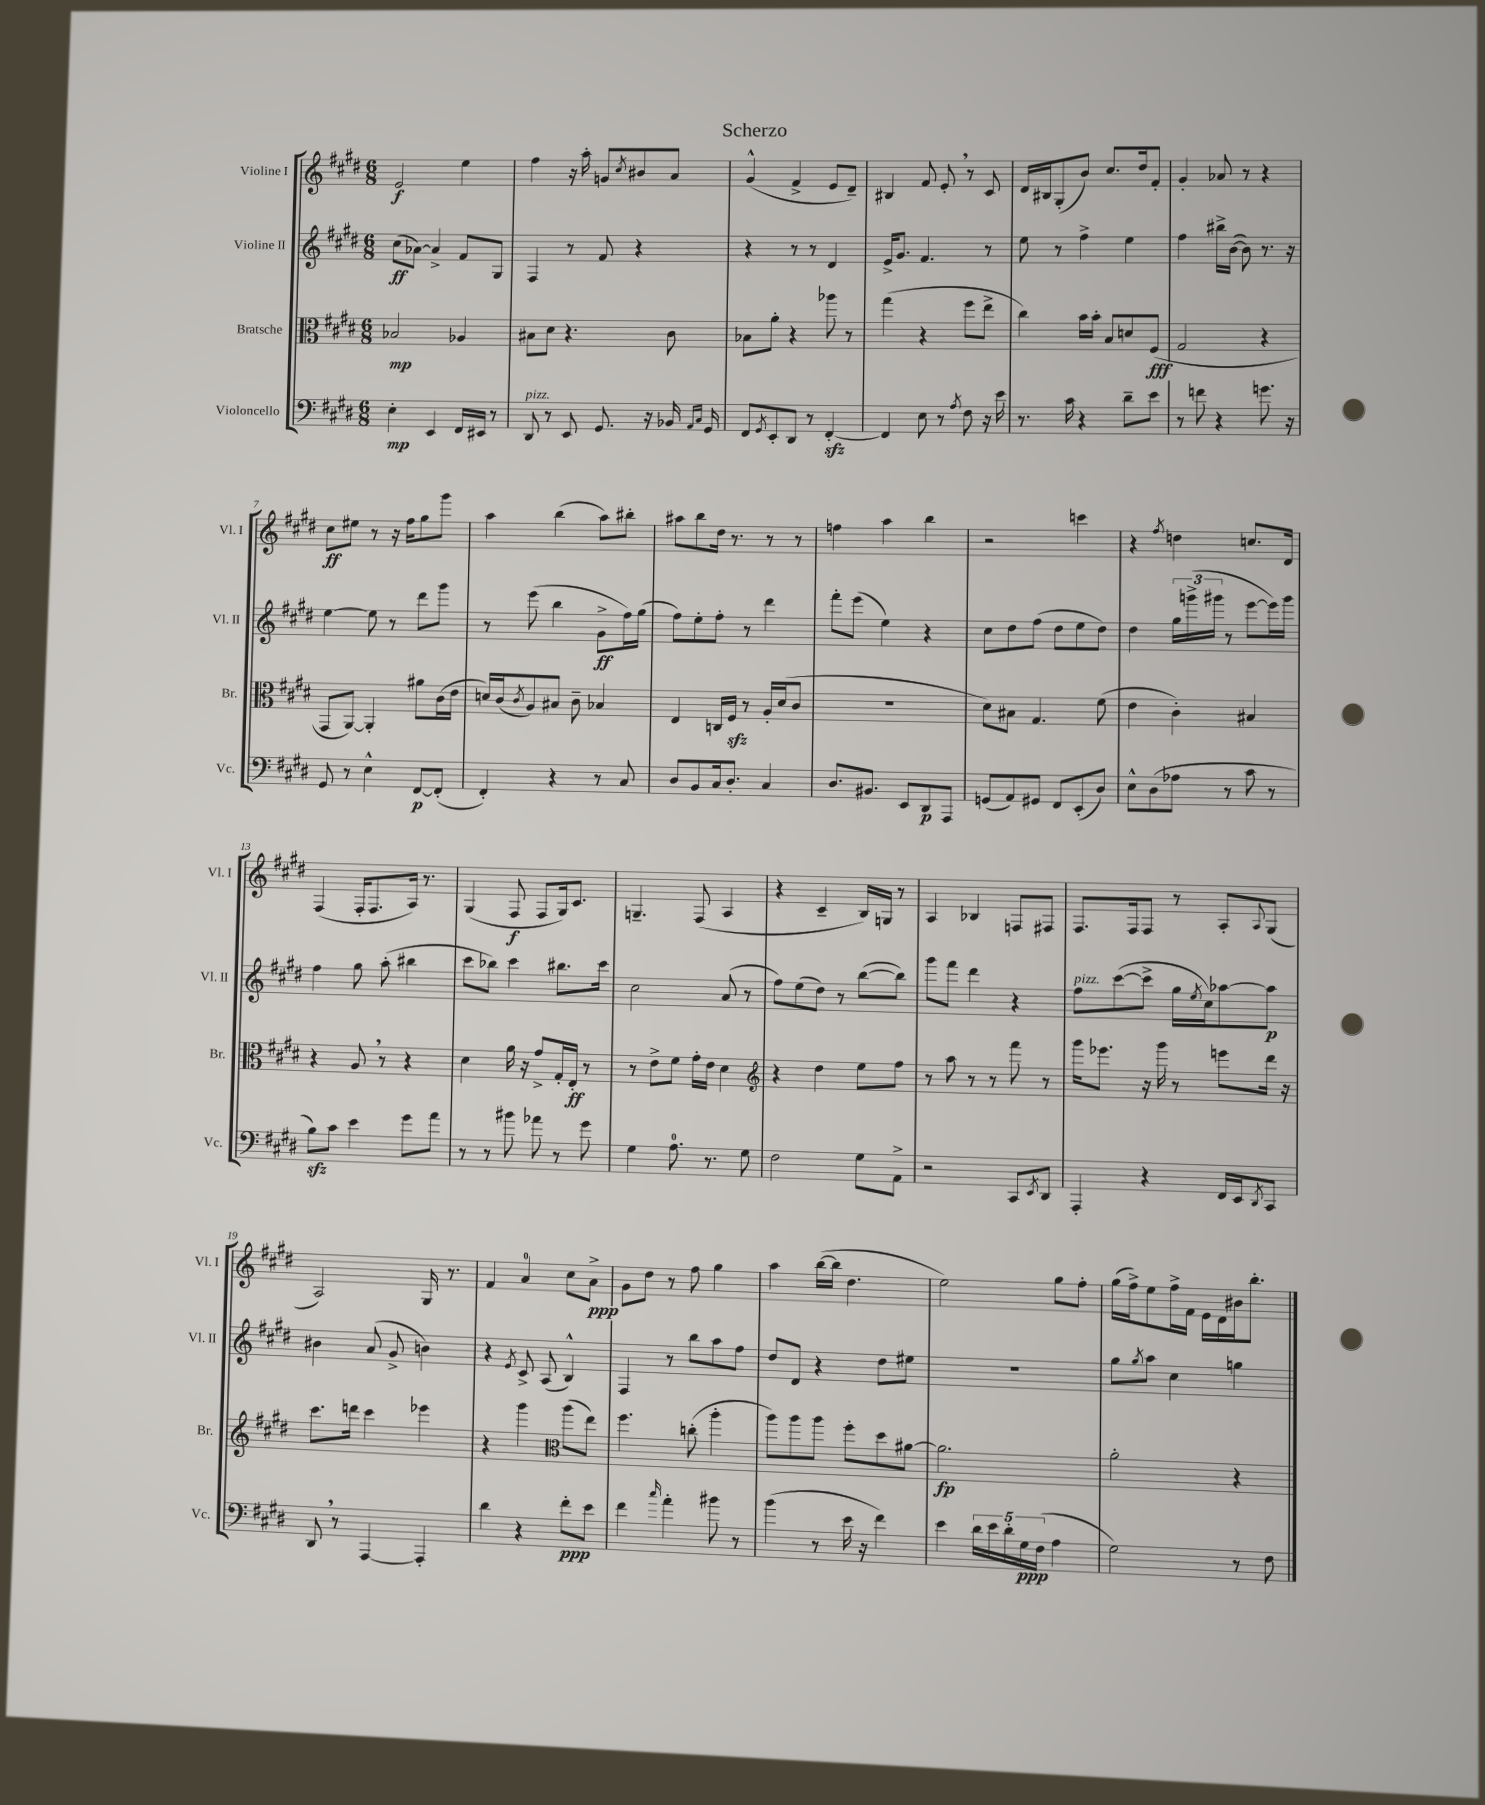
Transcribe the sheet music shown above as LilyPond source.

\header { title = "Scherzo" }
<<
\new StaffGroup <<
\new Staff = "s0" \with { instrumentName = "Violine I" shortInstrumentName = "Vl. I" } {
    \clef treble \key e \major \numericTimeSignature \time 6/8
    e'2\f e''4 |
    fis''4 r16 a''16-. g'8 \acciaccatura { cis''8 } bis'8 a'8 |
    gis'4-^( fis'4-> e'8 dis'8--) |
    bis4 fis'8 e'8-. \breathe r8 cis'8 |
    dis'16 bis16 gis8-.( b'8) cis''8. dis''16 fis'8-. |
    gis'4-. aes'8 r8 r4 |
    cis''8\ff eis''8 r8 r16 fis''16 gis''8 gis'''8 |
    a''4 b''4( a''8) bis''8-. |
    ais''8 b''8 dis''16 r8. r8 r8 |
    f''4 a''4 b''4 |
    r2 c'''4 |
    r4 \acciaccatura { fis''8 } d''4 c''8. dis'16 |
    fis4( fis16-. fis8. a16) r8. |
    gis4( fis8\f fis8 gis16) cis'8. |
    g4.-- fis8( a4 |
    r4 cis'4-- b16) g16 r8 |
    a4 bes4 f8 fis8 |
    fis8. fis16 fis8 r8 a8-. \appoggiatura { a8 } gis8( |
    a2) gis16 r8. |
    fis'4 a'4-0 cis''8 a'8->\ppp |
    gis'8 dis''8 r8 fis''8 gis''4 |
    a''4 b''16~( b''16 dis''4. |
    e''2) gis''8 fis''8-. |
    gis''16( fis''16->) e''8 fis''16-> fis'16 e'16 dis'16 bis'16 b''8.-. \bar "|." |
}
\new Staff = "s1" \with { instrumentName = "Violine II" shortInstrumentName = "Vl. II" } {
    \clef treble \key e \major \numericTimeSignature \time 6/8
    cis''8\ff( aes'8~) aes'4-> fis'8 gis8 |
    fis4 r8 fis'8 r4 |
    r4 r8 r8 dis'4 |
    e'16-> gis'8. fis'4. r8 |
    e''8 r8 fis''4-> e''4 |
    fis''4 bis''16-> b'16~( b'8) r8. r16 |
    e''4~ e''8 r8 dis'''8 gis'''8 |
    r8 e'''8( b''4 gis'8->\ff fis''16) gis''16( |
    fis''8) e''8-. fis''8-. r8 dis'''4 |
    fis'''8-. e'''8( e''4) r4 |
    cis''8 dis''8 fis''8( dis''8 e''8 dis''8) |
    dis''4 \tuplet 3/2 { gis''16 g'''16->( gis'''16 } r8 e'''8~ e'''16) gis'''16 |
    fis''4 gis''8 a''8-.( bis''4 |
    cis'''8 bes''8) cis'''4 bis''8. cis'''16 |
    cis''2 a'8( r8 |
    fis''8) e''8( dis''8) r8 b''8~( b''8) |
    gis'''8 fis'''8 dis'''4 r4 |
    fis''8^\markup { \italic "pizz." } cis'''8~( cis'''8-> gis''16 \acciaccatura { e''8 } cis''16) aes''8~ aes''8\p |
    bis'4 a'8( gis'8-> b'4) |
    r4 \acciaccatura { e'8 } cis'8-> a8( b4-^) |
    fis4 r8 b''8 a''8 fis''8 |
    dis''8 dis'8 r4 dis''8 eis''8 |
    R2. |
    gis''8 \acciaccatura { gis''8 } a''8 cis''4 g''4 \bar "|." |
}
\new Staff = "s2" \with { instrumentName = "Bratsche" shortInstrumentName = "Br." } {
    \clef alto \key e \major \numericTimeSignature \time 6/8
    bes2\mp aes4 |
    bis8 dis'8 r4. cis'8 |
    bes8 a'8-. r4 aes''8 r8 |
    gis''4( r4 fis''8 e''8-> |
    cis''4) b'16 b'16-. b8 d'8 fis8\fff( |
    gis2 r4 |
    gis,8 a,8~) a,4-. ais'8 cis'16( e'16 |
    d'16) cis'16( \acciaccatura { cis'8 } a8) bis8 cis'8-- bes4 |
    e4 c16 fis16\sfz r8 a16-. dis'16( cis'8 |
    R2. |
    dis'8) bis8 gis4. fis'8( |
    e'4 cis'4-.) bis4 |
    r4 a8 \breathe r8 r4 |
    dis'4 a'16 r16 gis'8-> gis16-. e16-.\ff r8 |
    r8 e'8-> fis'8 gis'16-. e'16 dis'4 |
    \clef treble r4 dis''4 e''8 fis''8 |
    r8 a''8 r8 r8 fis'''8 r8 |
    gis'''16 ees'''8. r16 gis'''16 r8 e'''8 dis'''16 r16 |
    cis'''8. d'''16 cis'''4 ees'''4 |
    r4 gis'''4 \clef alto a''8( e''8) |
    fis''4. c''8-.( a''4-. |
    a''8) a''8 a''8 fis''8-. dis''8 ais'8~ |
    ais'2.\fp |
    a'2-. r4 \bar "|." |
}
\new Staff = "s3" \with { instrumentName = "Violoncello" shortInstrumentName = "Vc." } {
    \clef bass \key e \major \numericTimeSignature \time 6/8
    e4-.\mp e,4 fis,16 eis,16 r8 |
    dis,8^\markup { \italic "pizz." } r8 e,8 gis,8. r16 bes,16 \grace { a,16 cis16 } gis,16 |
    fis,8 \acciaccatura { gis,8 } e,8-. dis,8 r8 fis,4~-.\sfz |
    fis,4 e8 r8 \acciaccatura { a8 } fis8 r16 e'16 |
    r8. cis'16 r4 dis'8-- e'8 |
    r8 f'8 r4 g'8. r16 |
    gis,8 r8 e4-^ fis,8~\p fis,8-.( |
    fis,4-.) r4 r8 cis8 |
    dis8 b,8 cis16 dis8.-. cis4 |
    dis8. bis,8. e,8 dis,8\p a,,8 |
    g,8( a,8) gis,8 fis,8 e,8-.( dis8) |
    e8-^ dis8( aes8 r8 cis'8 r8 |
    b8\sfz) cis'8 e'4 gis'8 a'8 |
    r8 r8 bis'8 aes'8 r8 gis'8 |
    gis4 a8.-0 r8. gis8 |
    fis2 gis8 a,8-> |
    r2 cis,8 \acciaccatura { e,8 } dis,8 |
    a,,4-. r4 fis,16 e,16 \acciaccatura { dis,8 } cis,8 |
    dis,8 \breathe r8 a,,4~ a,,4-. |
    dis'4 r4 fis'8-.\ppp e'8 |
    fis'4 \grace { cis''16 } a'4-. bis'8 r8 |
    b'4( r8 e'16 r16 fis'4) |
    e'4 \tuplet 5/4 { dis'16 e'16 dis'16-. gis16\ppp fis16( } a4 |
    gis2) r8 fis8 \bar "|." |
}
>>
>>
